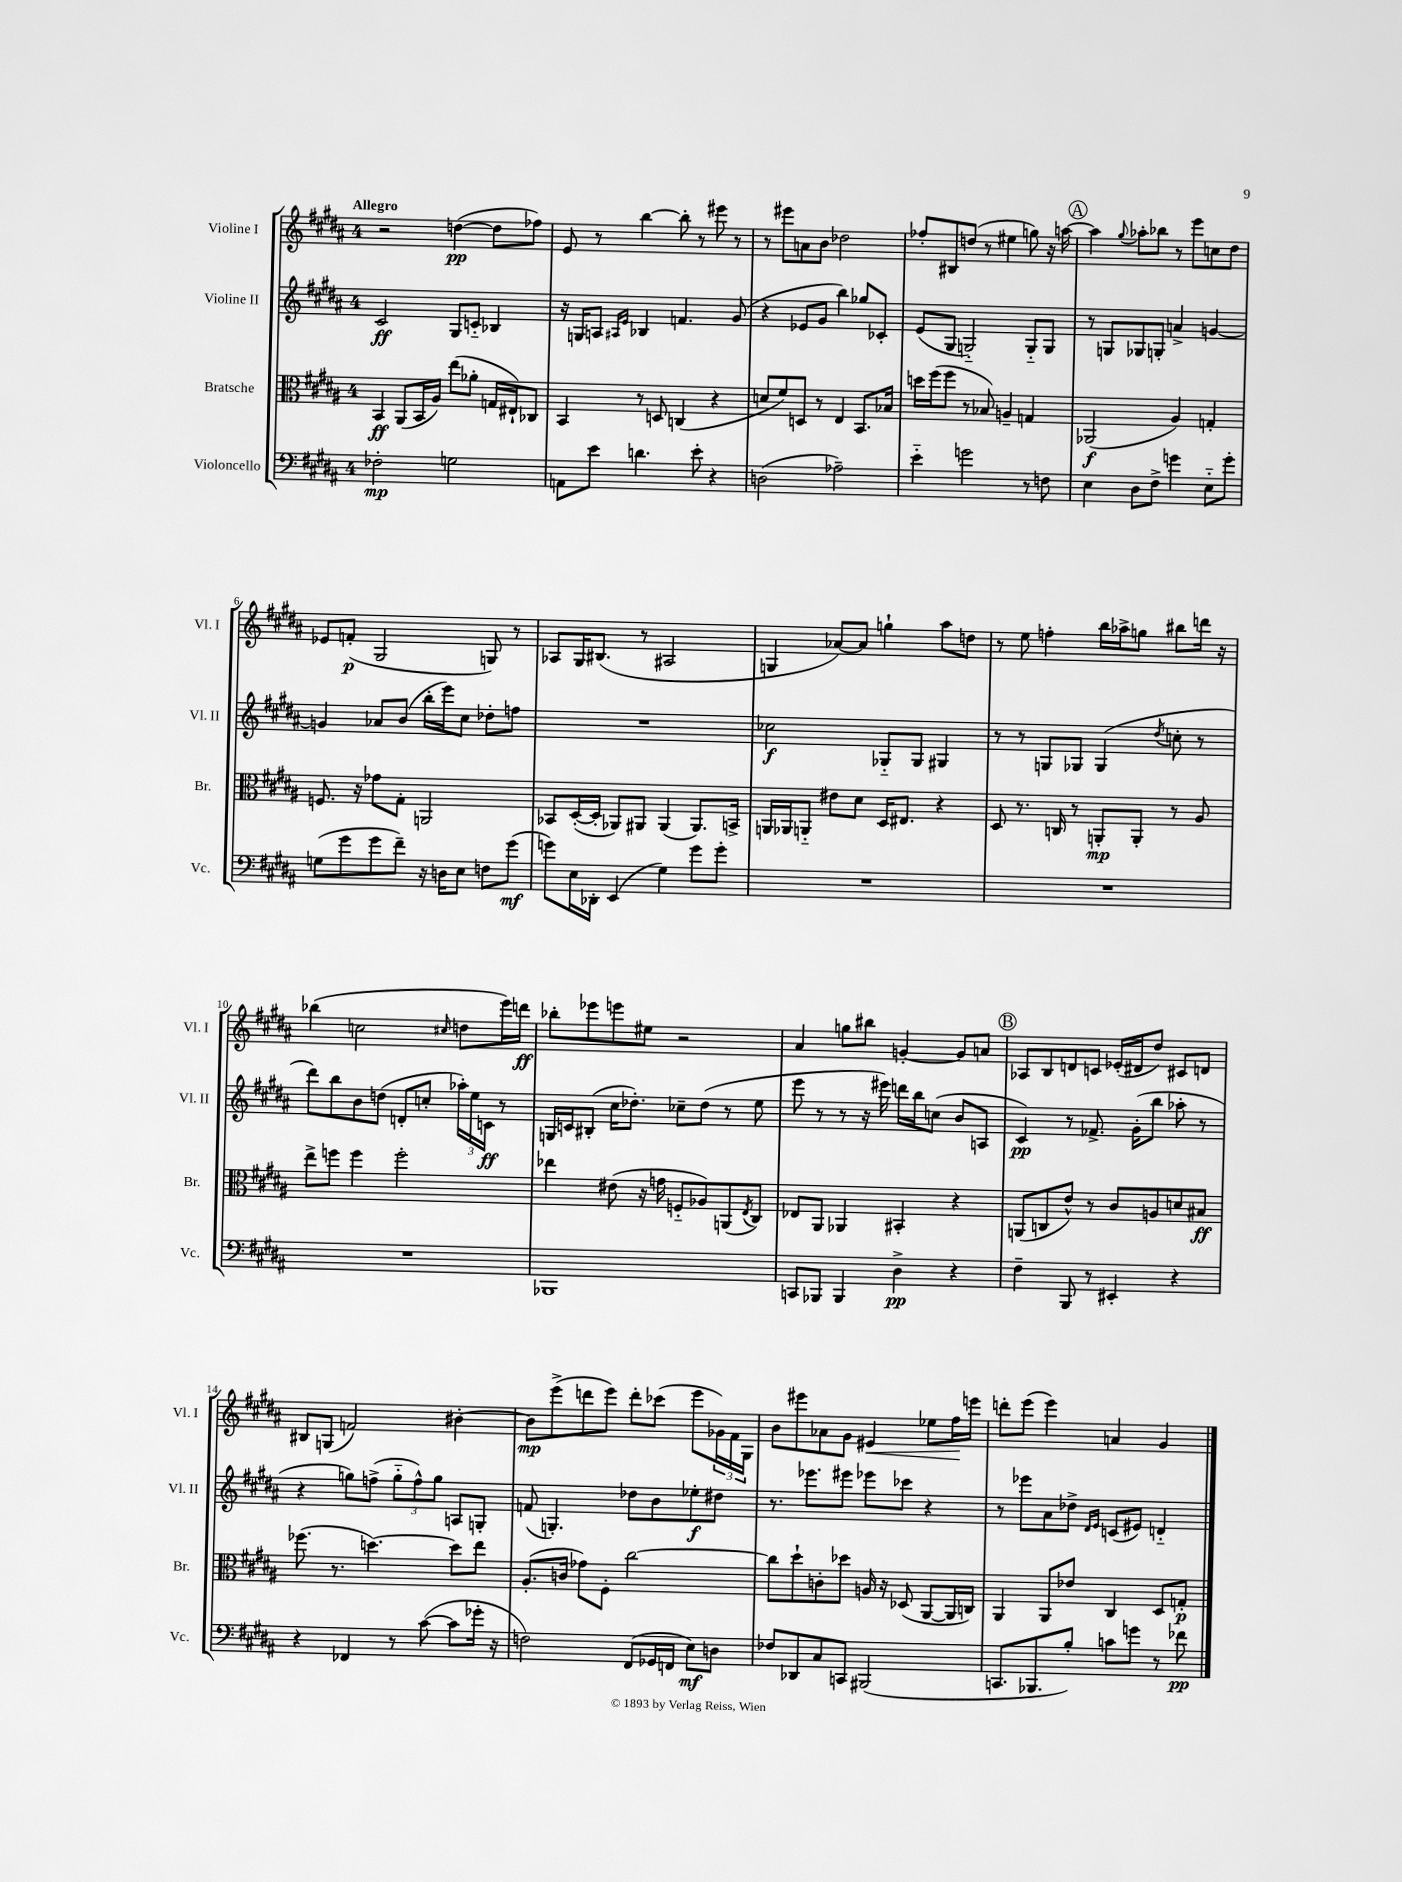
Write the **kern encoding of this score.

**kern	**dynam	**kern	**dynam	**kern	**dynam	**kern	**dynam
*part4	*part4	*part3	*part3	*part2	*part2	*part1	*part1
*staff4	*staff4	*staff3	*staff3	*staff2	*staff2	*staff1	*staff1
*I"Violoncello	*	*I"Bratsche	*	*I"Violine II	*	*I"Violine I	*
*I'Vc.	*	*I'Br.	*	*I'Vl. II	*	*I'Vl. I	*
*clefF4	*	*clefC3	*	*clefG2	*	*clefG2	*
*k[f#c#g#d#a#]	*	*k[f#c#g#d#a#]	*	*k[f#c#g#d#a#]	*	*k[f#c#g#d#a#]	*
*M4/4	*	*M4/4	*	*M4/4	*	*M4/4	*
=1	=1	=1	=1	=1	=1	=1	=1
!	!	!	!	!	!	!LO:TX:a:B:t=Allegro	!
2F-X'\	mp	4BB/	ff	2c#/	ff	2r	.
.	.	(8AA#/L	.	.	.	.	.
.	.	16BB/L	.	.	.	.	.
.	.	16A#/JJ)	.	.	.	.	.
2Gn\	.	(8ee\L	.	8G#/L	.	([4ddn\	pp
.	.	8a-X'\J	.	8cn/J	.	.	.
.	.	16Gn/LL	.	4B-X/	.	8dd\L]	.
.	.	16E#X`/J)	.	.	.	.	.
.	.	8C-X/J	.	.	.	8ff-X\J)	.
=2	=2	=2	=2	=2	=2	=2	=2
8AAn\L	.	4BB/	.	16r	.	8e/	.
.	.	.	.	16Gn/KL	.	.	.
8e\J	.	.	.	8An/J	.	8r	.
.	.	.	.	16qqA#X/LL	.	.	.
.	.	.	.	16qqe/JJ	.	.	.
4.dn\	.	8r	.	4B-X/	.	[4bb\	.
.	.	8Dn/	.	.	.	.	.
.	.	(4Cn/	.	4.fn/	.	8bb'\]	.
8e'\	.	.	.	.	.	8r	.
4r	.	4r	.	.	.	8eee#X\	.
.	.	.	.	(8g#/	.	8r	.
=3	=3	=3	=3	=3	=3	=3	=3
(2Dn\	.	8dn/L	.	4r	.	8r	.
.	.	8f#/)	.	.	.	8eee#X\L	.
.	.	8Dn/J	.	8e-X/L	.	8an\	.
.	.	8r	.	8g#/J	.	8b\J	.
2A-X~\)	.	4E/	.	4bb\)	.	2dd-X\	.
.	.	8.BB/L	.	8gg-X/L	.	.	.
.	.	.	.	8c-X'/J	.	.	.
.	.	16B-X/Jk	.	.	.	.	.
=4	=4	=4	=4	=4	=4	=4	=4
4e\	.	16ddn\LL	.	(8e/L	.	8ff-X'/L	.
.	.	(16ff#\J	.	.	.	.	.
.	.	8ff#\J	.	8G#/J	.	8B#X/	.
2gn\	.	8r	.	2Gn/)	.	(8ddn/J	.
.	.	8B-X/)	.	.	.	8r	.
.	.	4An~/	.	.	.	4ee#X\	.
8r	.	4Gn/	.	8G/L	.	8ggn\)	.
8Fn\	.	.	.	8G/J	.	16r	.
.	.	.	.	.	.	[16aan\	.
!!LO:REH:place=s1:t=A
=5	=5	=5	=5	=5	=5	=5	=5
4E\	.	(2AA-X/	f	8r	.	4aa\]	.
.	.	.	.	8Gn/L	.	.	.
.	.	.	.	.	.	8qqgg#/	.
8D#\L	.	.	.	8G-X/	.	8aa-X'\L	.
8F#^\J	.	.	.	8Gn'/J	.	8bb-X\J	.
4gn\	.	4A#/)	.	4an^/	.	8r	.
.	.	.	.	.	.	8eee\L	.
8E\L	.	4Gn'/	.	[4gn/	.	8ccn\	.
8g'\J	.	.	.	.	.	8dd#\J	.
!!LO:LB:g=z
=6	=6	=6	=6	=6	=6	=6	=6
(8Gn\L	.	8.Fn/	.	4gn/]	.	8e-X/L	.
8g#\	.	.	.	.	.	(8fn'/J	p
.	.	16r	.	.	.	.	.
8g#\	.	8g-X\L	.	8a-X/L	.	2G#/	.
8f#~\J)	.	8G#'\J	.	(8b/J	.	.	.
16r	.	2AAn/	.	16bb'\LL	.	.	.
16Dn\KL	.	.	.	16eee\J)	.	.	.
8E\J	.	.	.	8cc#\J	.	.	.
8Fn\L	.	.	.	8dd-X'\L	.	8Gn/)	.
(8g#\J	mf	.	.	8ffn\J	.	8r	.
=7	=7	=7	=7	=7	=7	=7	=7
8gn\L)	.	8BB-X/L	.	1r	.	8A-X/L	.
16E\L	.	([16D#'/L	.	.	.	16G#/K	.
16DD-X'\JJ	.	16D#'/JJ]	.	.	.	(8.B#X/J	.
(4EE/	.	8AA-X/L)	.	.	.	.	.
.	.	8AA#X/J	.	.	.	8r	.
4G#\)	.	(4AA#/	.	.	.	2A#X/	.
8g\L	.	8.AA#/L)	.	.	.	.	.
8g'\J	.	.	.	.	.	.	.
.	.	16BBn^/Jk	.	.	.	.	.
=8	=8	=8	=8	=8	=8	=8	=8
1r	.	16AAn/LL	.	2cc-X\	f	4Gn/	.
.	.	16AA-X/J	.	.	.	.	.
.	.	8AAn/J	.	.	.	.	.
.	.	8e#X\L	.	.	.	[8a-X/L)	.
.	.	8d#\J	.	.	.	8a-/J]	.
.	.	16D#/KL	.	8G-X/L	.	4ggn`\	.
.	.	8.E#X/J	.	.	.	.	.
.	.	.	.	8G-/J	.	.	.
.	.	4r	.	4G#X/	.	8aa#\L	.
.	.	.	.	.	.	8ddn\J	.
=9	=9	=9	=9	=9	=9	=9	=9
1r	.	8D#/	.	8r	.	8r	.
.	.	8.r	.	8r	.	8ee\	.
.	.	.	.	8Gn/L	.	4ffn'\	.
.	.	16Cn/	.	.	.	.	.
.	.	8r	.	8G-X/J	.	.	.
.	.	8AAn'/L	mp	(4G-/	.	16bb\LL	.
.	.	.	.	.	.	16aa-X^\J	.
.	.	8AA'/J	.	.	.	8ggn\J	.
.	.	.	.	8qdd#/	.	.	.
.	.	8r	.	8ccn'\	.	8bb#X\L	.
.	.	8A#/	.	8r	.	16dddn\Jk	.
.	.	.	.	.	.	16r	.
!!LO:LB:g=z
=10	=10	=10	=10	=10	=10	=10	=10
1r	.	8ee^\L	.	8ddd#\L)	.	(4bb-X\	.
.	.	8ffn\J	.	8bb\	.	.	.
.	.	4ff\	.	8b\	.	2ccn\	.
.	.	.	.	(8ddn\J	.	.	.
.	.	2ff'\	.	8dn'/L	.	.	.
.	.	.	.	8ccn'/J	.	.	.
.	.	.	.	.	.	16qqcc#X/	.
.	.	.	.	24aa-X'\LL)	.	8ddn\L	.
.	.	.	.	24ee\	.	.	.
.	.	.	.	24cn\JJ	ff	.	.
.	.	.	.	8r	.	16eee\L)	.
.	.	.	.	.	.	16dddn\JJ	ff
=11	=11	=11	=11	=11	=11	=11	=11
1BBB-X	.	4ee-X\	.	16Gn/LL	.	8bb-X'\L	.
.	.	.	.	16cn/J	.	.	.
.	.	.	.	(8B#X'/J	.	8eee-X\	.
.	.	(8e#X\	.	16cc#\KL	.	8eeen\	.
.	.	.	.	8.dd-X'\J)	.	.	.
.	.	16r	.	.	.	8ee#X\J	.
.	.	16gn\	.	.	.	.	.
.	.	8Fn/L	.	8cc-X~\L	.	2r	.
.	.	8A-X/)	.	(8dd-\J	.	.	.
.	.	(8AAn/	.	8r	.	.	.
.	.	8qE/	.	.	.	.	.
.	.	8C#/J)	.	8ee\	.	.	.
=12	=12	=12	=12	=12	=12	=12	=12
8CCn/L	.	8E-X/L	.	8eee\	.	4a#/	.
8BBB-X/J	.	8AA#/J	.	8r	.	.	.
4BBB-/	.	4AA-X/	.	8r	.	8ggn\L	.
.	.	.	.	16r	.	8bb#X\J	.
.	.	.	.	16eee#X\)	.	.	.
4D#^\	pp	4BB#X'/	.	16dddn\LL	.	[4gn'/	.
.	.	.	.	16bb\J	.	.	.
.	.	.	.	(8ccn\J	.	.	.
4r	.	4r	.	8b/L	.	8g/L]	.
.	.	.	.	8An/J	.	8an/J	.
!!LO:REH:place=s1:t=B
=13	=13	=13	=13	=13	=13	=13	=13
4F#~\	.	(8AAn/L	.	4c#/)	pp	8A-X/L	.
.	.	8Cn/	.	.	.	8B/	.
8BBB/	.	8e^^/J)	.	8r	.	8dn/	.
8r	.	8r	.	8.f-X^/	.	8cn/J	.
4EE#X'/	.	8c#/L	.	.	.	(16e-X'/LL	.
.	.	.	.	(16g#'\KL	.	16d#X/J	.
.	.	8An/	.	8bb\J	.	8dd#/J)	.
4r	.	8dn/	.	8aa-X'\	.	8c#X/L	.
.	.	8B#X/J	ff	8r	.	8dn/J	.
!!LO:LB:g=z
=14	=14	=14	=14	=14	=14	=14	=14
4r	.	(8.ff-X\	.	4r	.	8B#X/L	.
.	.	.	.	.	.	(8Gn/J	.
.	.	8.r	.	.	.	.	.
4FF-X/	.	.	.	8ggn\L)	.	2fn/)	.
.	.	[4.ddn\)	.	(8ffn^\J	.	.	.
8r	.	.	.	12gg\L	.	.	.
.	.	.	.	12ff^^\)	.	.	.
([8c#\	.	.	.	.	.	.	.
.	.	.	.	12gg\J	.	.	.
8c#\L]	.	8dd\L]	.	8An/L	.	[4b#X'\	.
16g-X'\Jk	.	8ee\J	.	8Gn'/J	.	.	.
16r	.	.	.	.	.	.	.
=15	=15	=15	=15	=15	=15	=15	=15
2Fn\)	.	(8.A#'/L	.	(8fn/	.	8b#\L]	mp
.	.	.	.	4.Gn'/)	.	(8eee^\	.
.	.	16cn/Jk	.	.	.	.	.
.	.	8g-X\L)	.	.	.	8dddn\	.
.	.	8F#'\J	.	.	.	8eee\J)	.
(8FF#/L	.	[2cc#\	.	8dd-X\L	.	8ddd'\L	.
16GG-X/L	.	.	.	8b\	.	(8ccc-X\J	.
16FFn/JJ	.	.	.	.	.	.	.
8E\L)	mf	.	.	8ee-X'\	f	8eee\L	.
8Dn\J	.	.	.	8dd#X\J	.	24g-X\L)	.
.	.	.	.	.	.	24f#\	.
.	.	.	.	.	.	24G#\JJ	.
=16	=16	=16	=16	=16	=16	=16	=16
8F-X/L	.	8cc#\L]	.	8.r	.	8b\L	.
8DD-X/	.	8dd#`\	.	.	.	8eee#X\	.
.	.	.	.	8.eee-X\L	.	.	.
8C#/	.	8cn'\	.	.	.	8a-X\	.
8CCn/J	.	8dd-X\J	.	8eee#X\J	.	8g#\J	.
!	!	!	!	!	!	!	!LO:HP:b
(2BBB#X/	.	16An/	.	8eee-X\L	.	4e#X/	<
.	.	16r	.	.	.	.	.
.	.	(8D-X/	.	8ccc-X\J	.	.	.
.	.	[8AA#/L	.	4r	.	8ee-X\L	.
.	.	16AA#/L]	.	.	.	16ff#\L	.
.	.	16Cn/JJ)	.	.	.	16eeen\JJ	[
=17	=17	=17	=17	=17	=17	=17	=17
8.CCn/L	.	4AA#/	.	8r	.	8dddn'\L	.
.	.	.	.	8eee-X\L	.	(8eee\J	.
8.BBB-X/	.	.	.	.	.	.	.
.	.	8AA#/L	.	8a#\	.	4eee\)	.
8B'/J)	.	8e-X/J	.	8dd-X^\J	.	.	.
.	.	.	.	16qqd#/LL	.	.	.
.	.	.	.	16qqe/JJ	.	.	.
8cn\L	.	4C#/	.	(8cn/L	.	4an/	.
8gn\J	.	.	.	8e#X/J)	.	.	.
8r	.	8D#/L	.	4dn/	.	4g#/	.
8f-X\	pp	8Gn'/J	p	.	.	.	.
==	==	==	==	==	==	==	==
*-	*-	*-	*-	*-	*-	*-	*-
